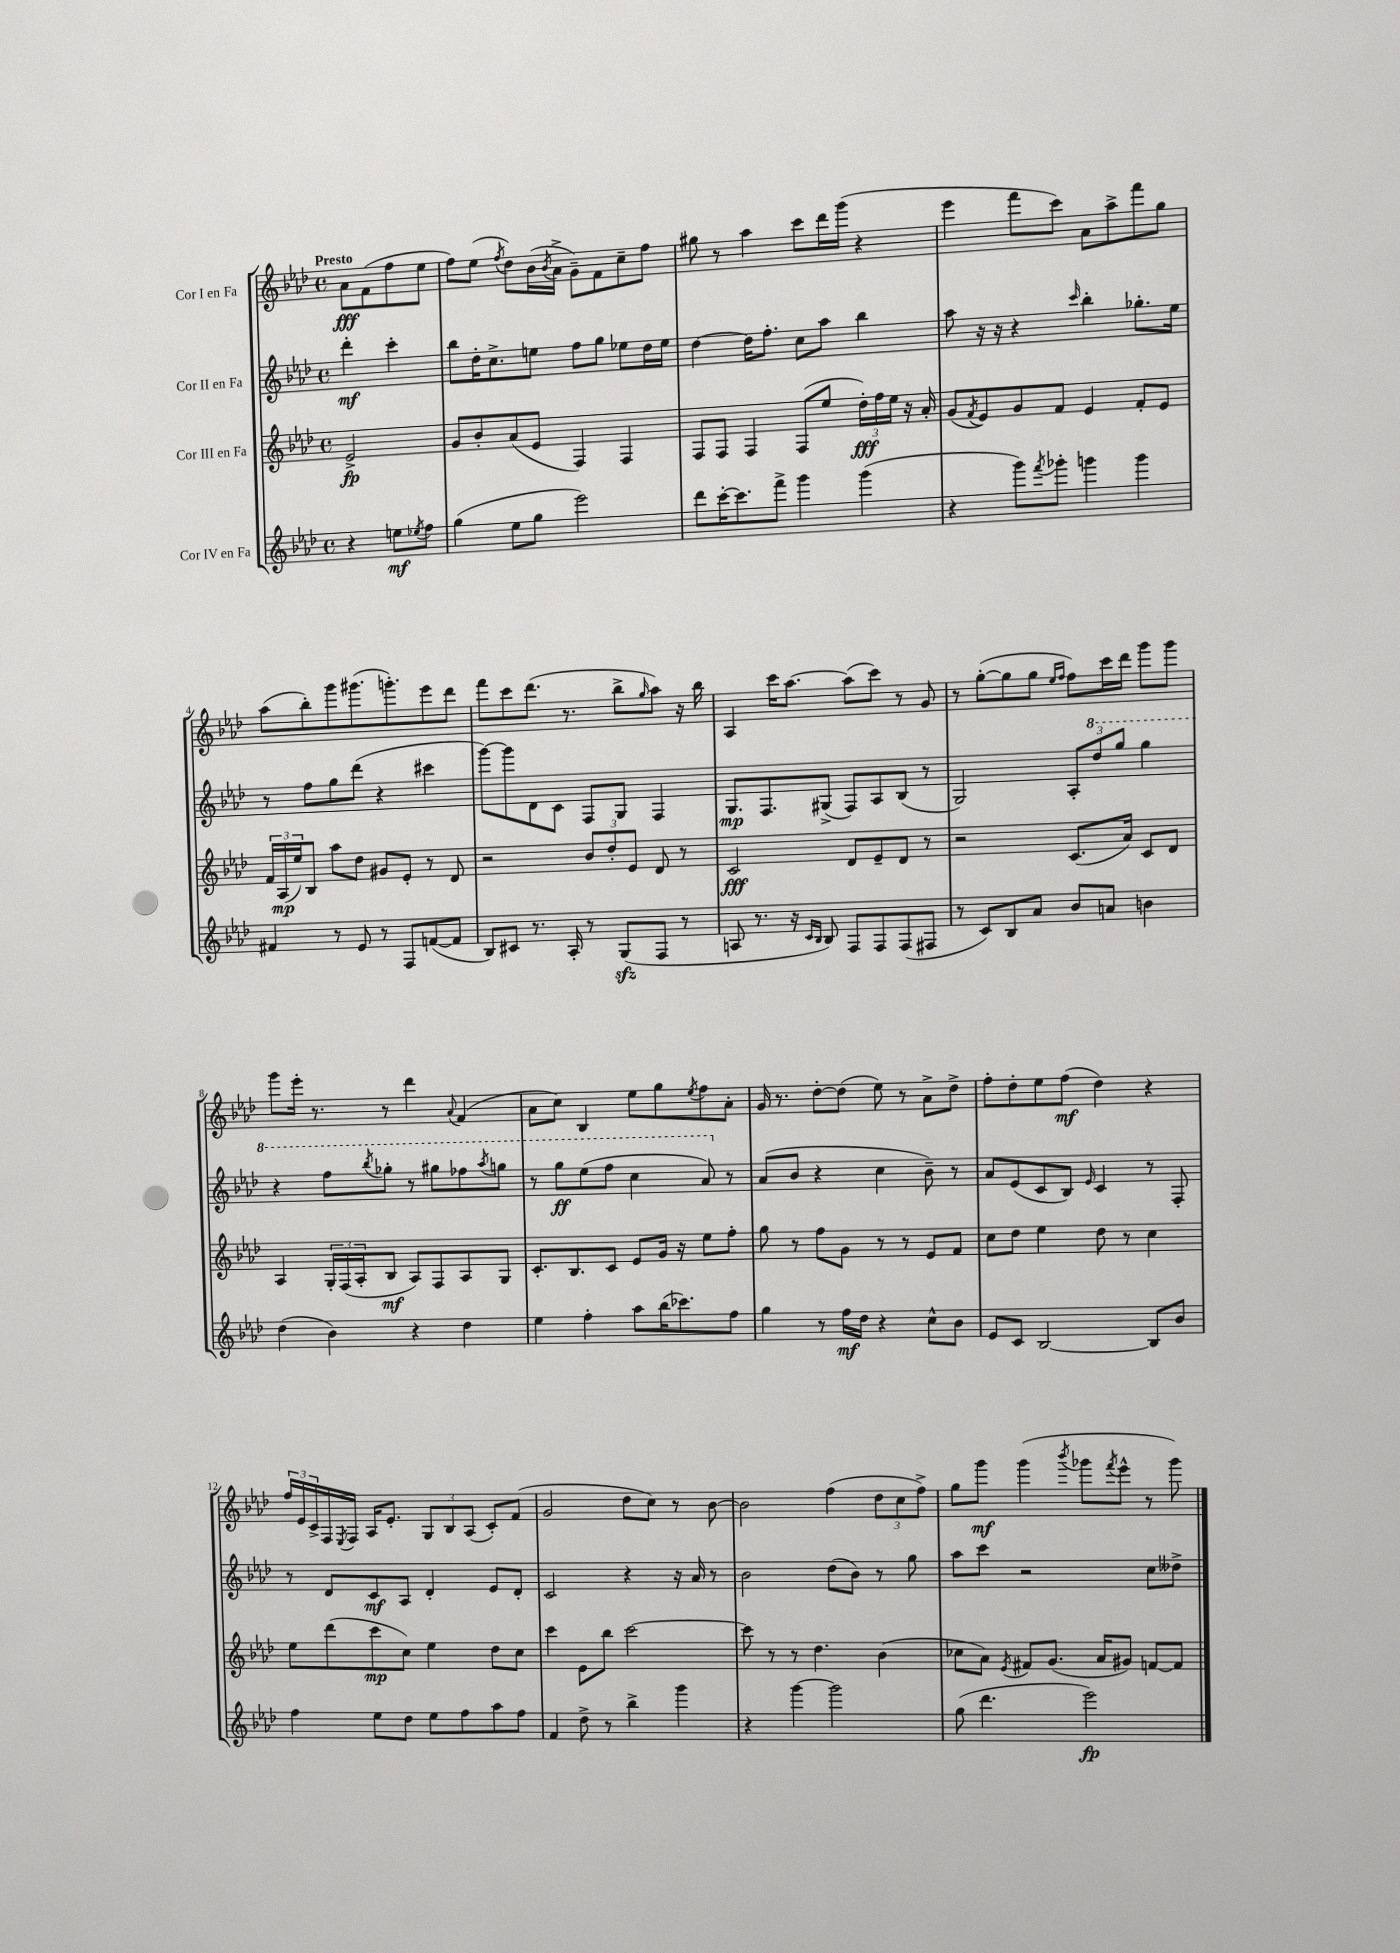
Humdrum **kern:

**kern	**dynam	**kern	**dynam	**kern	**dynam	**kern	**dynam
*part4	*part4	*part3	*part3	*part2	*part2	*part1	*part1
*staff4	*staff4	*staff3	*staff3	*staff2	*staff2	*staff1	*staff1
*I"Cor IV en Fa	*	*I"Cor III en Fa	*	*I"Cor II en Fa	*	*I"Cor I en Fa	*
*clefG2	*	*clefG2	*	*clefG2	*	*clefG2	*
*k[b-e-a-d-]	*	*k[b-e-a-d-]	*	*k[b-e-a-d-]	*	*k[b-e-a-d-]	*
*M4/4	*	*M4/4	*	*M4/4	*	*M4/4	*
*met(c)	*	*met(c)	*	*met(c)	*	*met(c)	*
=	=	=	=	=	=	=	=
!	!	!	!	!	!	!LO:TX:a:B:t=Presto	!
4r	.	2e-^/	fp	4ddd-'\	mf	8a-\L	fff
.	.	.	.	.	.	(8f\	.
8een\L	mf	.	.	4ccc'\	.	8ff\	.
8qee-X/	.	.	.	.	.	.	.
8ff\J	.	.	.	.	.	8ee-\J	.
=1	=1	=1	=1	=1	=1	=1	=1
(4gg\	.	8g/L	.	8bb-\L	.	8ff\L)	.
.	.	8b-'/	.	16dd-'\K	.	(8ee-\J	.
.	.	.	.	8.cc^\	.	.	.
.	.	.	.	.	.	8qff/	.
8ee-\L	.	(8a-/	.	.	.	8dd-\L)	.
8gg\J	.	8e-/J	.	8een\J	.	(16b-\L	.
.	.	.	.	.	.	8qb-/	.
.	.	.	.	.	.	16a-^\JJ	.
2eee-\)	.	4F/)	.	8ff\L	.	8g~\L)	.
.	.	.	.	8gg\J	.	8f\	.
.	.	4F/	.	8ee-X\L	.	8cc~\	.
.	.	.	.	16dd-\L	.	8ff\J	.
.	.	.	.	16ee-\JJ	.	.	.
=2	=2	=2	=2	=2	=2	=2	=2
8ddd-\L	.	8F/L	.	[4dd-\	.	8gg#X\	.
[16ccc'\K	.	8F/J	.	.	.	8r	.
8.ccc\]	.	.	.	.	.	.	.
.	.	4F/	.	16dd-\KL]	.	4aa-\	.
.	.	.	.	8.ff'\J	.	.	.
8fff^\J	.	.	.	.	.	.	.
4ggg\	.	(8F/L	.	8cc\L	.	8ccc\L	.
.	.	8ee-/J	.	8aa-\J	.	16ddd-\L	.
.	.	.	.	.	.	(16ggg\JJ	.
(4ggg\	.	24dd-'\LL)	fff	4bb-\	.	4r	.
.	.	24ff\	.	.	.	.	.
.	.	24ee-\JJ	.	.	.	.	.
.	.	16r	.	.	.	.	.
.	.	16a-'/	.	.	.	.	.
=3	=3	=3	=3	=3	=3	=3	=3
4r	.	(8g/L	.	8aa-\	.	4eee-\	.
.	.	8qf/	.	.	.	.	.
.	.	8e-/)	.	16r	.	.	.
.	.	.	.	16r	.	.	.
8ggg\L)	.	8g/	.	4r	.	8fff\L	.
8qfff/	.	.	.	.	.	.	.
8ggg-X'\J	.	8f/J	.	.	.	8ccc\J)	.
.	.	.	.	16qqccc/	.	.	.
4gggn\	.	4e-/	.	4bb-'\	.	8a-\L	.
.	.	.	.	.	.	8aa-^\	.
4ggg\	.	8f'/L	.	8.gg-X'\L	.	8fff\	.
.	.	8e-/J	.	.	.	8gg\J	.
.	.	.	.	16ee-\Jk	.	.	.
!!LO:LB:g=z
=4	=4	=4	=4	=4	=4	=4	=4
4f#X/	.	24f/LL	.	8r	.	(8aa-\L	.
.	.	(24A-/	mp	.	.	.	.
.	.	24ee-/J)	.	.	.	.	.
.	.	8B-/J	.	8ff\L	.	8bb-'\)	.
8r	.	8aa-\L	.	8gg\	.	8ggg\	.
8e-/	.	8dd-\J	.	(8ddd-\J	.	(8.ggg#X\	.
8r	.	8g#X/L	.	4r	.	.	.
.	.	.	.	.	.	8.gggn'\)	.
8F/L	.	8e-'/J	.	.	.	.	.
([8fn/	.	8r	.	4ccc#X\	.	8eee-\	.
8f/J]	.	8d-/	.	.	.	8ddd-\J	.
=5	=5	=5	=5	=5	=5	=5	=5
8B-/L)	.	2r	.	[8ggg\L)	.	8fff\L	.
8c#X/J	.	.	.	8ggg\]	.	8ccc\	.
8.r	.	.	.	8d-\	.	(8.ddd-\J	.
.	.	.	.	8c\J	.	.	.
16A-'/	.	.	.	.	.	8.r	.
8r	.	12b-/L	.	8F/L	.	.	.
.	.	12dd-'/	.	.	.	.	.
(8Gzz/L	.	.	.	8G/J	.	8bb-^\L	.
.	.	12e-/J	.	.	.	.	.
.	.	.	.	.	.	16qqgg/	.
8F/J	.	8d-/	.	4F/	.	8aa-\J)	.
8r	.	8r	.	.	.	16r	.
.	.	.	.	.	.	16bb-\	.
=6	=6	=6	=6	=6	=6	=6	=6
8An/	.	2c/	fff	8.G/L	mp	4A-/	.
8.r	.	.	.	.	.	.	.
.	.	.	.	8.F/	.	.	.
.	.	.	.	.	.	16ccc\KL	.
16r	.	.	.	.	.	[8.aa-\J	.
16qqc/LL	.	.	.	.	.	.	.
16qqB-/JJ	.	.	.	.	.	.	.
8B-/)	.	.	.	(8G#X^/J	.	.	.
8F/L	.	8d-/L	.	8F/L)	.	(8aa-\L]	.
8F/	.	8e-~/	.	8A-/	.	8ccc\J)	.
(8F/	.	8d-/J	.	(8B-/J	.	8r	.
8F#X/J	.	8r	.	8r	.	8g/	.
=7	=7	=7	=7	=7	=7	=7	=7
8r	.	2r	.	2G/)	.	8r	.
8c/L)	.	.	.	.	.	([8gg'\L	.
8B-/	.	.	.	.	.	8gg\]	.
8a-/J	.	.	.	.	.	8gg\J	.
.	.	.	.	.	.	16qqee-/LL	.
.	.	.	.	.	.	16qqff/JJ	.
8b-/L	.	(8.c/L	.	12A-'/L	.	8ff\L)	.
*	*	*	*	*8va	*	*	*
.	.	.	.	12ddd-/	.	.	.
8an/J	.	.	.	.	.	16ccc\L	.
.	.	.	.	12ggg/J	.	.	.
.	.	16a-/Jk)	.	.	.	16ddd-\JJ	.
4bn\	.	8c/L	.	4ggg\	.	8ggg\L	.
.	.	8d-/J	.	.	.	8ggg\J	.
!!LO:LB:g=z
=8	=8	=8	=8	=8	=8	=8	=8
(4dd-\	.	4A-/	.	4r	.	8ggg\L	.
.	.	.	.	.	.	16eee-'\Jk	.
.	.	.	.	.	.	8.r	.
4b-\)	.	24G'/LL	.	8fff\L	.	.	.
.	.	(24F/	.	.	.	.	.
.	.	24A-'/J	.	.	.	.	.
.	.	.	.	8qbbb-/	.	.	.
.	.	8B-/J	mf	8ggg-X'\J	.	8r	.
4r	.	8A-/L)	.	8r	.	4ddd-\	.
.	.	8F/	.	8ggg#X\L	.	.	.
.	.	.	.	.	.	8qqa-/	.
4dd-\	.	8A-/	.	8fff-X\	.	(4f/	.
.	.	.	.	8qaaa-/	.	.	.
.	.	8G/J	.	8gggn\J	.	.	.
=9	=9	=9	=9	=9	=9	=9	=9
4ee-\	.	8.c'/L	.	8r	.	8a-\L	.
.	.	.	.	8ggg\L	ff	8cc\J)	.
.	.	8.B-/	.	.	.	.	.
4ff'\	.	.	.	(8eee-\	.	4B-/	.
.	.	8c/J	.	8fff\J	.	.	.
8aa-\L	.	8e-/L	.	4ccc\	.	8ee-\L	.
(16bb-\K	.	16g/Jk	.	.	.	8gg\	.
8.ccc-X\)	.	16r	.	.	.	.	.
.	.	.	.	.	.	8qee-/	.
.	.	8ee-\L	.	8aa-/)	.	8ff\	.
*	*	*	*	*X8va	*	*	*
8ff\J	.	8ff'\J	.	8r	.	8a-'\J	.
=10	=10	=10	=10	=10	=10	=10	=10
4gg\	.	8gg\	.	(8a-/L	.	16g/	.
.	.	.	.	.	.	8.r	.
.	.	8r	.	8b-/J	.	.	.
8r	.	8ff\L	.	4r	.	[8dd-'\L	.
16ff\LL	mf	8g\J	.	.	.	(8dd-\J]	.
16dd-\JJ	.	.	.	.	.	.	.
4r	.	8r	.	4cc\	.	8ee-\)	.
.	.	8r	.	.	.	8r	.
8cc^^\L	.	8e-/L	.	8b-~\)	.	8a-^\L	.
8b-\J	.	8f/J	.	8r	.	8dd-^\J	.
=11	=11	=11	=11	=11	=11	=11	=11
8e-/L	.	8cc\L	.	8a-/L	.	8ff'\L	.
8c/J	.	8dd-\J	.	(8e-/	.	8dd-'\	.
[2B-/	.	4ee-\	.	8c/	.	8ee-\	.
.	.	.	.	8B-/J)	.	(8ff\J	mf
.	.	.	.	16qqe-/	.	.	.
.	.	8dd-\	.	4c/	.	4dd-\)	.
.	.	8r	.	.	.	.	.
8B-/L]	.	4cc\	.	8r	.	4r	.
8b-/J	.	.	.	8F'/	.	.	.
!!LO:LB:g=z
=12	=12	=12	=12	=12	=12	=12	=12
4ff\	.	8ee-\L	.	8r	.	24ff/LL	.
.	.	.	.	.	.	24e-/	.
.	.	.	.	.	.	24c^/	.
.	.	(8ddd-\	.	8d-/L	.	16F/	.
.	.	.	.	.	.	8qE-/	.
.	.	.	.	.	.	16F/JJ	.
8ee-\L	.	8ccc\	mp	8c/	mf	16A-/KL	.
.	.	.	.	.	.	8.e-'/J	.
8dd-\J	.	8cc\J)	.	8A-/J	.	.	.
8ee-\L	.	4ee-\	.	4d-'/	.	12G/L	.
.	.	.	.	.	.	12B-/	.
8ff\	.	.	.	.	.	.	.
.	.	.	.	.	.	(12A-/J	.
8aa-\	.	8dd-\L	.	8e-/L	.	8c'/L)	.
8ff\J	.	8cc\J	.	8d-'/J	.	(8f/J	.
=13	=13	=13	=13	=13	=13	=13	=13
4f/	.	4ccc\	.	2c/	.	2g/	.
8dd-^\	.	8e-\L	.	.	.	.	.
8r	.	8bb-\J	.	.	.	.	.
4bb-^\	.	[2ccc\	.	4r	.	8dd-\L	.
.	.	.	.	.	.	8cc\J)	.
4ggg\	.	.	.	16r	.	8r	.
.	.	.	.	16a-/	.	.	.
.	.	.	.	8r	.	[8b-\	.
=14	=14	=14	=14	=14	=14	=14	=14
4r	.	8ccc\]	.	2b-\	.	2b-\]	.
.	.	8r	.	.	.	.	.
[4ggg\	.	8r	.	.	.	.	.
.	.	4.dd-\	.	.	.	.	.
2ggg\]	.	.	.	(8dd-\L	.	(4ff\	.
.	.	.	.	8b-\J)	.	.	.
.	.	(4b-\	.	8r	.	12dd-\L	.
.	.	.	.	.	.	12cc\	.
.	.	.	.	8gg\	.	.	.
.	.	.	.	.	.	12ff^\J)	.
=15	=15	=15	=15	=15	=15	=15	=15
(8gg\	.	8cc-X\L	.	8aa-\L	.	8gg\L	.
4.ddd-\	.	8a-\J)	.	8ccc\J	.	8ggg\J	mf
.	.	8qe-/	.	.	.	.	.
.	.	8f#X/L	.	2r	.	(4ggg\	.
.	.	(8.g/J	.	.	.	.	.
.	.	.	.	.	.	8qbbb-/	.
2eee-\)	fp	.	.	.	.	8ggg-X\L	.
.	.	16a-/KL	.	.	.	.	.
.	.	.	.	.	.	8qfff/	.
.	.	8g#X/J)	.	.	.	8eee-^^\J	.
.	.	[8fn/L	.	8cc\L	.	8r	.
.	.	8f/J]	.	8dd--X^\J	.	8ggg-\)	.
==	==	==	==	==	==	==	==
*-	*-	*-	*-	*-	*-	*-	*-
